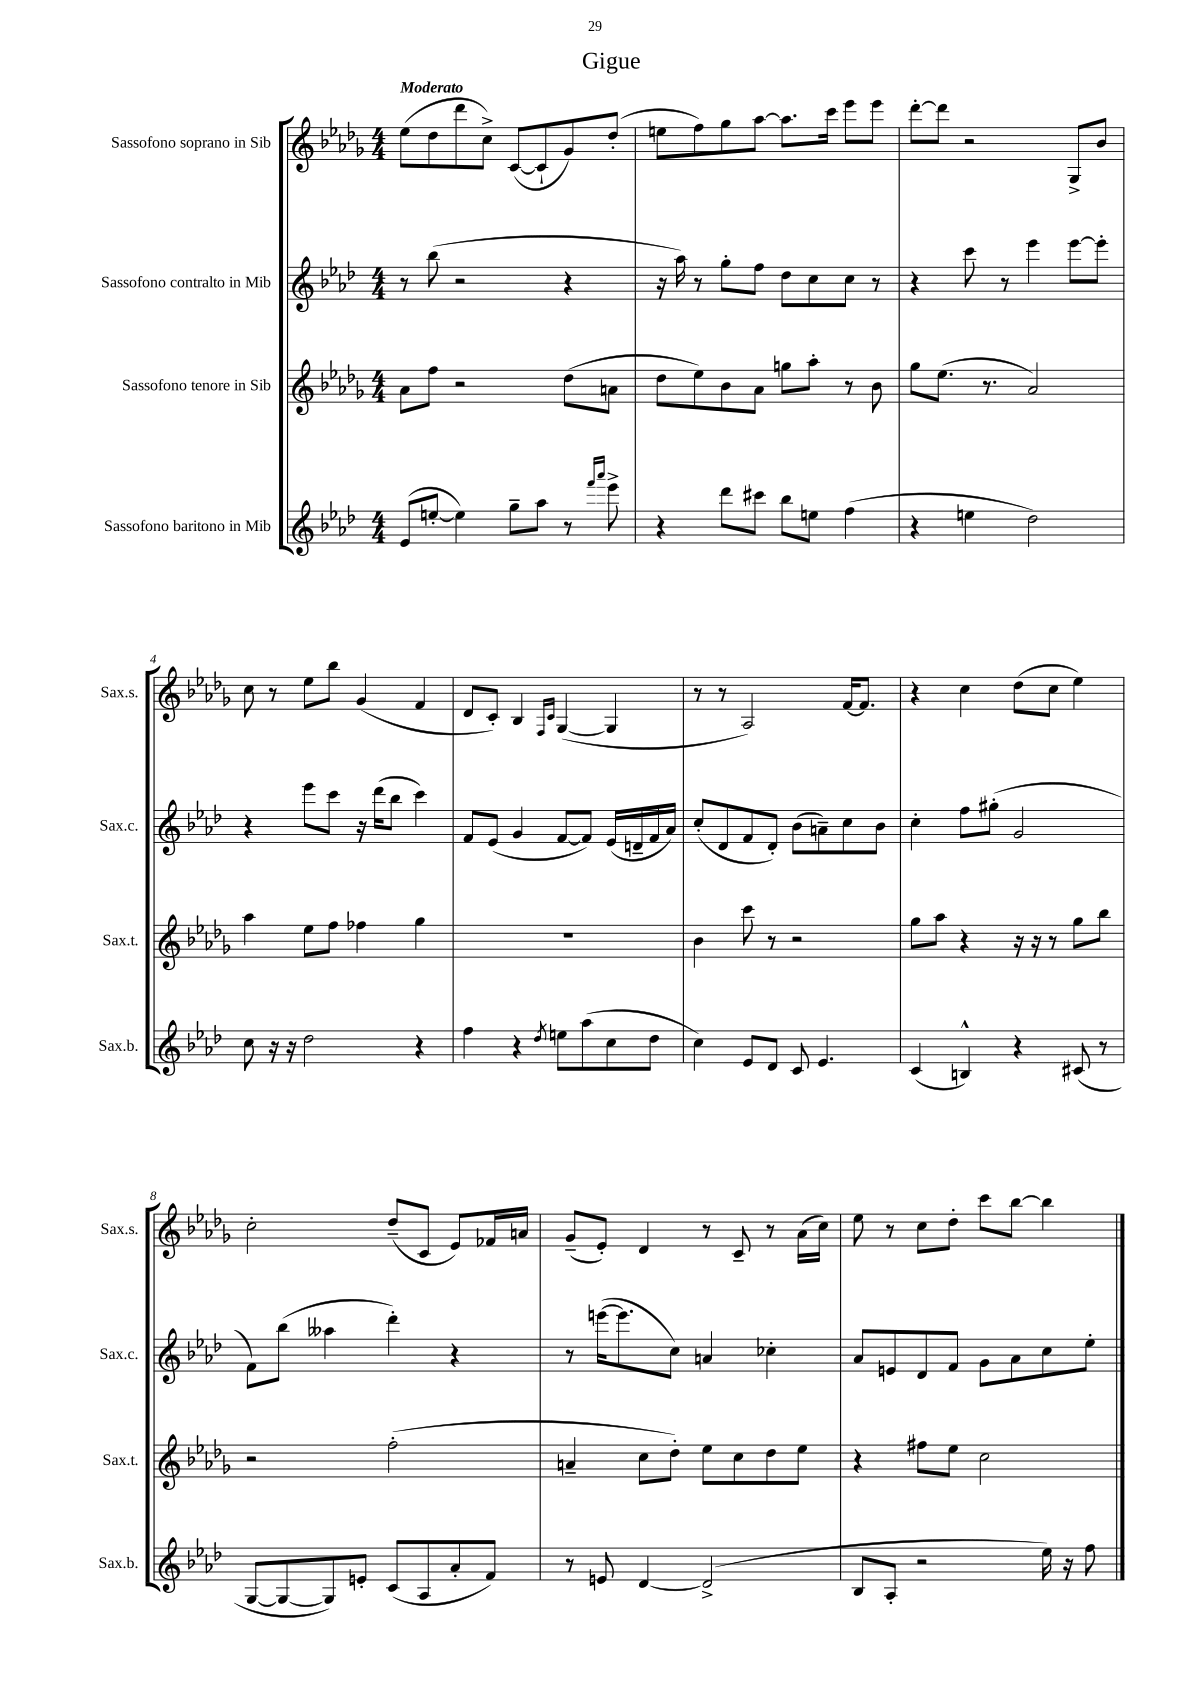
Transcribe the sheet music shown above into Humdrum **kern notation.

**kern	**kern	**kern	**kern
*staff4	*staff3	*staff2	*staff1
*clefG2	*clefG2	*clefG2	*clefG2
*k[b-e-a-d-]	*k[b-e-a-d-g-]	*k[b-e-a-d-]	*k[b-e-a-d-g-]
*M4/4	*M4/4	*M4/4	*M4/4
(8e-	8a-	8r	(8ee-
[8ee'	8ff	(8bb-	8dd-
4ee])	2r	2r	8ddd-
.	.	.	8cc^)
8gg~	.	.	([8c
8aa-	.	.	8c`]
8r	(8dd-	4r	8g-)
16qqfff	.	.	.
16qqaaa-	.	.	.
8eee-^	8a	.	(8dd-'
=	=	=	=
4r	8dd-	16r	8ee
.	.	16aa-)	.
.	8ee-)	8r	8ff)
8ddd-	8b-	8gg'	8gg-
8ccc#	8a-	8ff	[8aa-
8bb-	8gg	8dd-	8.aa-]
8ee	8aa-'	8cc	.
.	.	.	16ccc
(4ff	8r	8cc	8eee-
.	8b-	8r	8eee-
=	=	=	=
4r	8gg-	4r	[8ddd-'
.	(8.ee-	.	8ddd-]
4ee	.	8ccc	2r
.	8.r	.	.
.	.	8r	.
2dd-)	2a-)	4eee-	.
.	.	[8eee-	8G-^
.	.	8eee-']	8b-
=	=	=	=
8cc	4aa-	4r	8cc
16r	.	.	8r
16r	.	.	.
2dd-	8ee-	8eee-	8ee-
.	8ff	8ccc	8bb-
.	4ff-	16r	(4g-
.	.	(16ddd-	.
.	.	8bb-	.
4r	4gg-	4ccc)	4f
=	=	=	=
4ff	1r	8f	8d-
.	.	(8e-	8c')
4r	.	4g	4B-
.	.	.	16qqF
8qdd-	.	.	16qqc
8ee	.	[8f	([4G-
(8aa-	.	8f])	.
8cc	.	(16e-	4G-]
.	.	16d~	.
8dd-	.	16f	.
.	.	16a-)	.
=	=	=	=
4cc)	4b-	(8cc'	8r
.	.	8d-	8r
8e-	8ccc	8f	2A-)
8d-	8r	8d-')	.
8c	2r	(8b-	.
4.e-	.	8a~)	.
.	.	8cc	[16f
.	.	.	8.f]
.	.	8b-	.
=	=	=	=
(4c	8gg-	4cc'	4r
.	8aa-	.	.
4B^^)	4r	8ff	4cc
.	.	(8gg#'	.
4r	16r	2g	(8dd-
.	16r	.	.
.	8r	.	8cc
(8c#	8gg-	.	4ee-)
8r	8bb-	.	.
=	=	=	=
[8G	2r	8f)	2cc'
8G_	.	(8bb-	.
8G])	.	4aa--	.
8e'	.	.	.
(8c	(2ff'	4ddd-')	(8dd-~
8A-	.	.	8c
8a-'	.	4r	8e-)
8f)	.	.	16f-
.	.	.	16a
=	=	=	=
8r	4a~	8r	(8g-~
8e	.	([16eee	8e-')
.	.	8.eee]	.
[4d-	8cc	.	4d-
.	8dd-')	8cc)	.
(2d-^]	8ee-	4a	8r
.	8cc	.	8c~
.	8dd-	4cc-'	8r
.	8ee-	.	(16a-
.	.	.	16cc)
=	=	=	=
8B-	4r	8a-	8ee-
8A-'	.	8e	8r
2r	8ff#	8d-	8cc
.	8ee-	8f	8dd-'
.	2cc	8g	8ccc
.	.	8a-	[8bb-
16ee-)	.	8cc	4bb-]
16r	.	.	.
8ff	.	8ee-'	.
==	==	==	==
*-	*-	*-	*-
